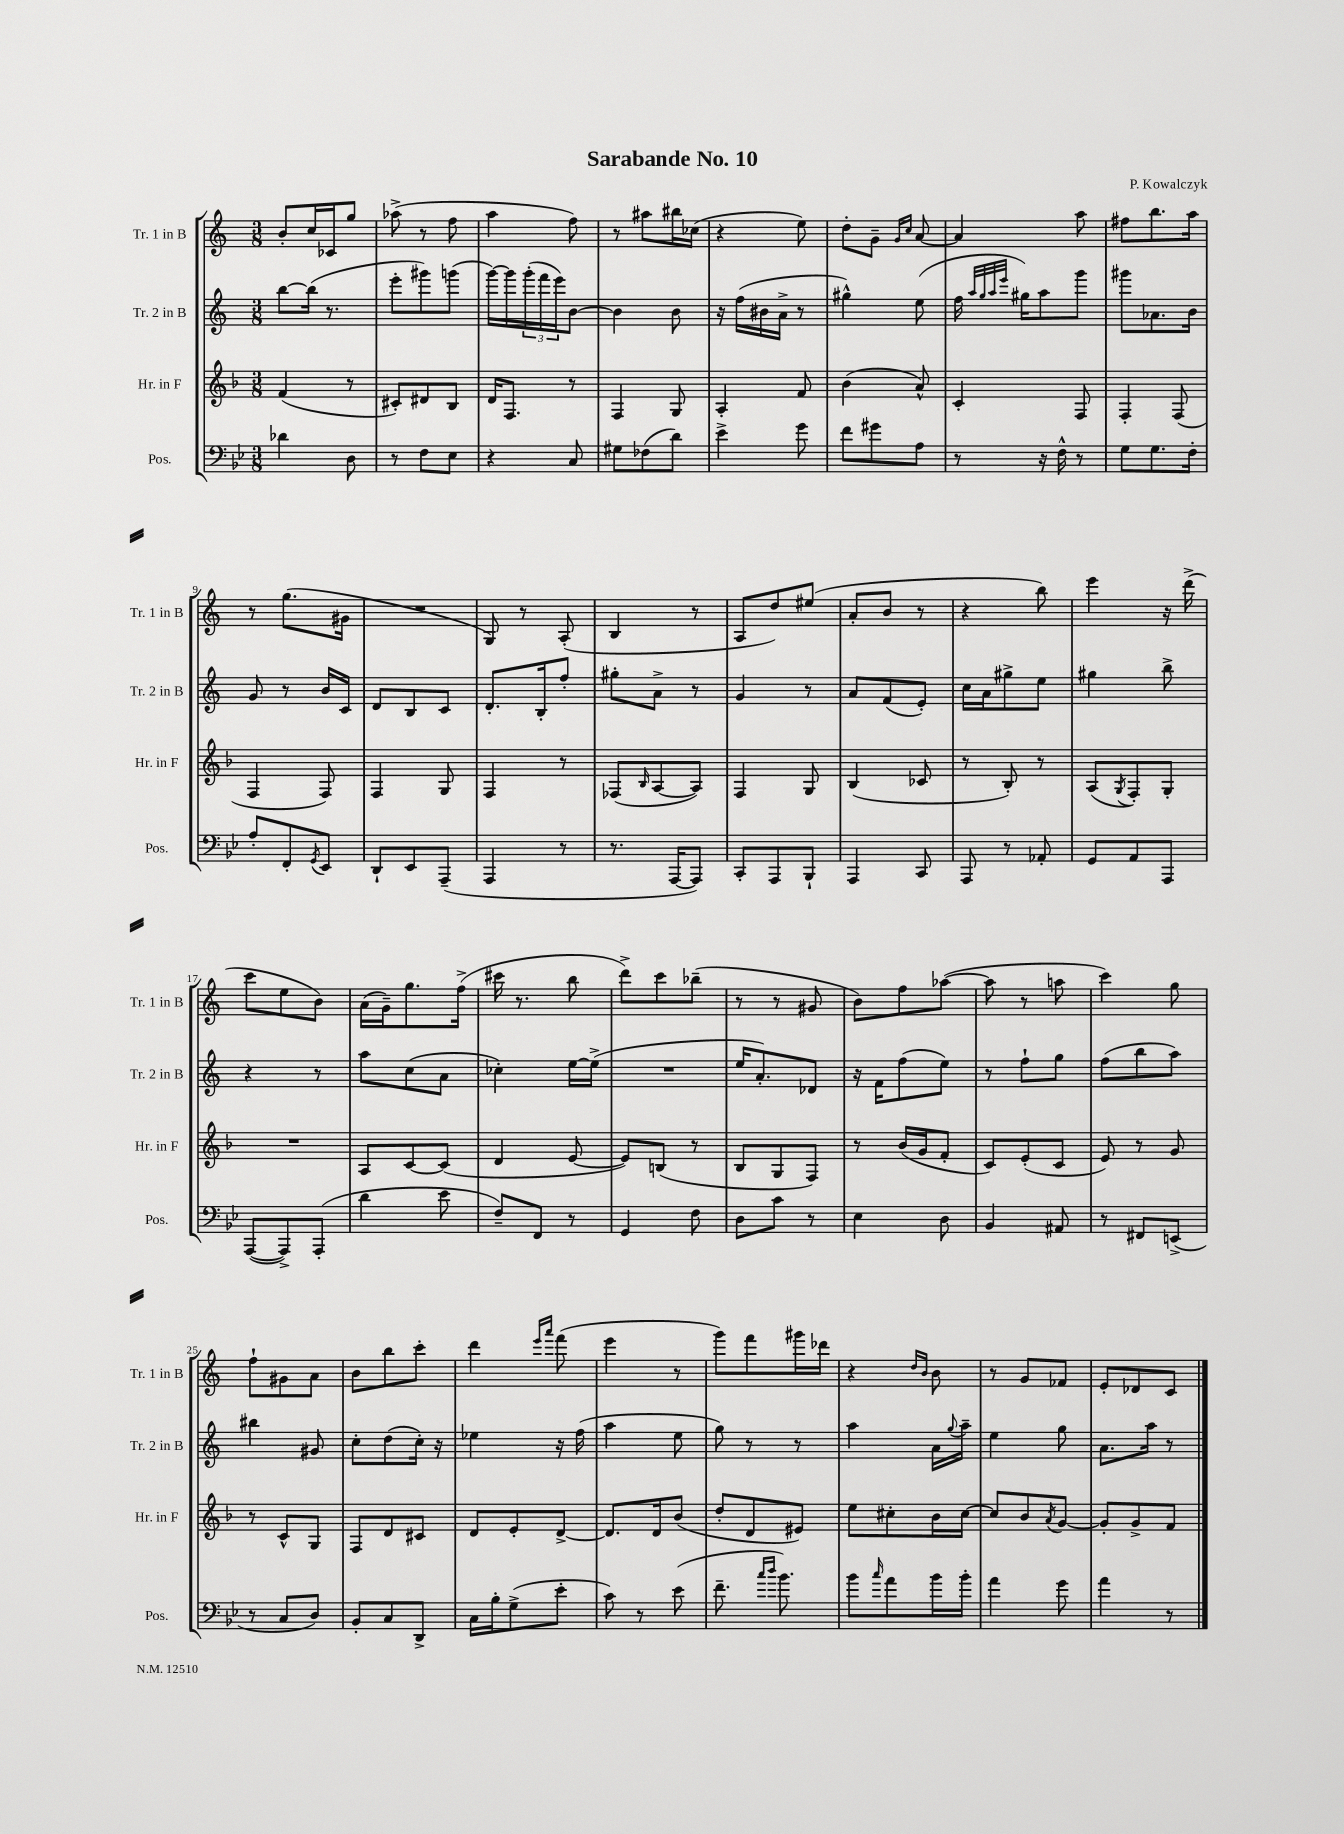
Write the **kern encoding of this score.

**kern	**kern	**kern	**kern
*part4	*part3	*part2	*part1
*staff4	*staff3	*staff2	*staff1
*I"Pos.	*I"Hr. in F	*I"Tr. 2 in B	*I"Tr. 1 in B
*I'Pos.	*I'Hr. in F	*I'Tr. 2 in B	*I'Tr. 1 in B
*clefF4	*clefG2	*clefG2	*clefG2
*k[b-e-]	*k[b-]	*k[]	*k[]
*M3/8	*M3/8	*M3/8	*M3/8
=1	=1	=1	=1
4d-X\	(4f/	[8bb\L	8b'/L
.	.	(16bb\Jk]	16cc/L
.	.	8.r	16c-X/J
8D\	8r	.	8gg/J
=2	=2	=2	=2
8r	8c#X'/L)	8eee'\L	(8aa-X^\
8F\L	8d#X/	8ggg#X\)	8r
8E-\J	8B-/J	(8gggn\J	8ff\
=3	=3	=3	=3
4r	16d/KL	[16ggg\LL)	4aa\
.	8.F/J	16ggg\]	.
.	.	(24ggg'\	.
.	.	24fff\	.
.	.	24eee\J)	.
8C/	8r	[8b\J	8ff\)
=4	=4	=4	=4
8G#X\L	4F/	4b\]	8r
(8F-X\	.	.	8aa#X\L
8d\J)	8G/	8b\	16bb#X\L
.	.	.	(16cc-X\JJ
=5	=5	=5	=5
4e-^\	4A'/	16r	4r
.	.	(16ff\LL	.
.	.	16b#X\	.
.	.	16a^\JJ	.
8g\	8f/	8r	8ee\)
=6	=6	=6	=6
8f\L	(4b-\	4gg#X^^\)	8dd'\L
8g#X\	.	.	8g~\J
.	.	.	16qqg/LL
.	.	.	16qqcc/JJ
8A\J	8a^^/)	(8ee\	[8a/
=7	=7	=7	=7
8r	4c'/	16ff\	4a/]
.	.	32qqaa/LLL	.
.	.	32qqgg/	.
.	.	32qqaa/	.
.	.	32qqeee/JJJ	.
.	.	16gg#X\KL)	.
16r	.	8aa\	.
16F^^\	.	.	.
8r	8F/	8ggg\J	8aa\
=8	=8	=8	=8
8G\L	4F'/	8ggg#X\L	8ff#X\L
8.G\	.	8.a-X\	8.bb\
.	(8F/	.	.
16F'\Jk	.	16b\Jk	16aa\Jk
!!LO:LB:g=z
=9	=9	=9	=9
8A'/L	4F/	8g/	8r
8FF'/	.	8r	(8.gg\L
8qGG/	.	.	.
8EE-/J	8F/)	16b/LL	.
.	.	16c/JJ	16g#X\Jk
=10	=10	=10	=10
8DD`/L	4F/	8d/L	4.r
8EE-/	.	8B/	.
(8AAA~/J	8G/	8c/J	.
=11	=11	=11	=11
4AAA/	4F/	8.d'/L	8G/)
.	.	.	8r
.	.	16B'/k	.
8r	8r	8ff'/J	(8A'/
=12	=12	=12	=12
8.r	(8F-X/L	8gg#X'\L	4B/
.	16qqB-/	.	.
.	[8A/	8a^\J	.
[16AAA/KL	.	.	.
8AAA/J])	8A/J])	8r	8r
=13	=13	=13	=13
8CC'/L	4F/	4g/	8A/L
8AAA/	.	.	8dd/)
8BBB-`/J	8G/	8r	(8ee#X/J
=14	=14	=14	=14
4AAA/	(4B-/	8a/L	8a'/L
.	.	(8f/	8b/J
8CC/	8c-X/	8e'/J)	8r
=15	=15	=15	=15
8AAA/	8r	16cc\LL	4r
.	.	16a\J	.
8r	8B-'/)	8gg#X^\	.
8AA-X'/	8r	8ee\J	8bb\)
=16	=16	=16	=16
8GG/L	(8A/L	4gg#X\	4eee\
.	8qG/	.	.
8AA/	8F'/)	.	.
8AAA/J	8G'/J	8bb^\	16r
.	.	.	(16ddd^\
!!LO:LB:g=z
=17	=17	=17	=17
([8AAA/L	4.r	4r	8ccc\L
8AAA^/])	.	.	8ee\
(8AAA'/J	.	8r	8b\J)
=18	=18	=18	=18
4d\	8A/L	8aa\L	(16a\LL
.	.	.	16g~\J)
.	[8c/	(8cc\	8.gg\
8e-\	(8c/J]	8a\J	.
.	.	.	(16ff^\Jk
=19	=19	=19	=19
8F~/L)	4d/	4cc-X'\)	16ccc#X\
.	.	.	8.r
8FF/J	.	.	.
8r	[8e/	[16ee\LL	8bb\
.	.	(16ee^\JJ]	.
=20	=20	=20	=20
4GG/	8e/L])	4.r	8ddd^\L)
.	(8Bn/J	.	8ccc\
8F\	8r	.	(8bb-X~\J
=21	=21	=21	=21
8D\L	8B-/L	16ee/KL	8r
.	.	8.a'/)	.
8c\J	8G/	.	8r
8r	8F/J)	8d-X/J	8g#X/
=22	=22	=22	=22
4E-\	8r	16r	8b\L)
.	.	16f\KL	.
.	(16b-/LL	(8ff\	8ff\
.	16g/J	.	.
8D\	8f'/J	8ee\J)	([8aa-X\J
=23	=23	=23	=23
4BB-/	8c/L)	8r	8aa-\]
.	(8e'/	8ff`\L	8r
8AA#X/	8c/J	8gg\J	8aan\
=24	=24	=24	=24
8r	8e/)	(8ff\L	4ccc\)
8FF#X/L	8r	8bb\	.
(8EEn^/J	8g/	8aa\J)	8gg\
!!LO:LB:g=z
=25	=25	=25	=25
8r	8r	4bb#X\	8ff`\L
8C/L	8c^^/L	.	8g#X\
8D/J)	8G/J	8g#X/	8a\J
=26	=26	=26	=26
8BB-'/L	8F/L	8cc'\L	8b\L
8C/	8d/	(8dd\	8bb\
8DD^/J	8c#X/J	16cc'\Jk)	8ccc'\J
.	.	16r	.
=27	=27	=27	=27
16C\LL	8d/L	4ee-X\	4ddd\
16B-'\J	.	.	.
(8G^\	8e'/	.	.
.	.	.	16qqeee/LL
.	.	.	16qqaaa/JJ
8e-'\J	[8d^/J	16r	(8fff\
.	.	(16ff\	.
=28	=28	=28	=28
8c\)	8.d/L]	4aa\	4eee\
8r	.	.	.
.	16d/k	.	.
(8e-\	(8b-/J	8ee\	8r
=29	=29	=29	=29
8.f~\	8dd'/L	8gg\)	8ggg\L)
.	8d/	8r	8fff\
16qqcc/LL	.	.	.
16qqdd/JJ	.	.	.
8.b-\)	.	.	.
.	8e#X/J)	8r	16ggg#X\L
.	.	.	16ddd-X\JJ
=30	=30	=30	=30
8b-\L	8ee\L	4aa\	4r
16qqcc/	.	.	.
8a\	8cc#X'\	.	.
.	.	.	16qqdd/LL
.	.	.	16qqb/JJ
16b-\L	16b-\L	16a\LL	8b\
.	.	8qqgg/	.
16b-'\JJ	[16cc#\JJ	16aa~\JJ	.
=31	=31	=31	=31
4a\	8cc#/L]	4ee\	8r
.	8b-/	.	8g/L
.	8qa/	.	.
8g\	[8g/J	8gg\	8f-X/J
=32	=32	=32	=32
4a\	8g'/L]	8.a\L	8e'/L
.	8g^/	.	8d-X/
.	.	16aa\Jk	.
8r	8f/J	8r	8c/J
==	==	==	==
*-	*-	*-	*-
